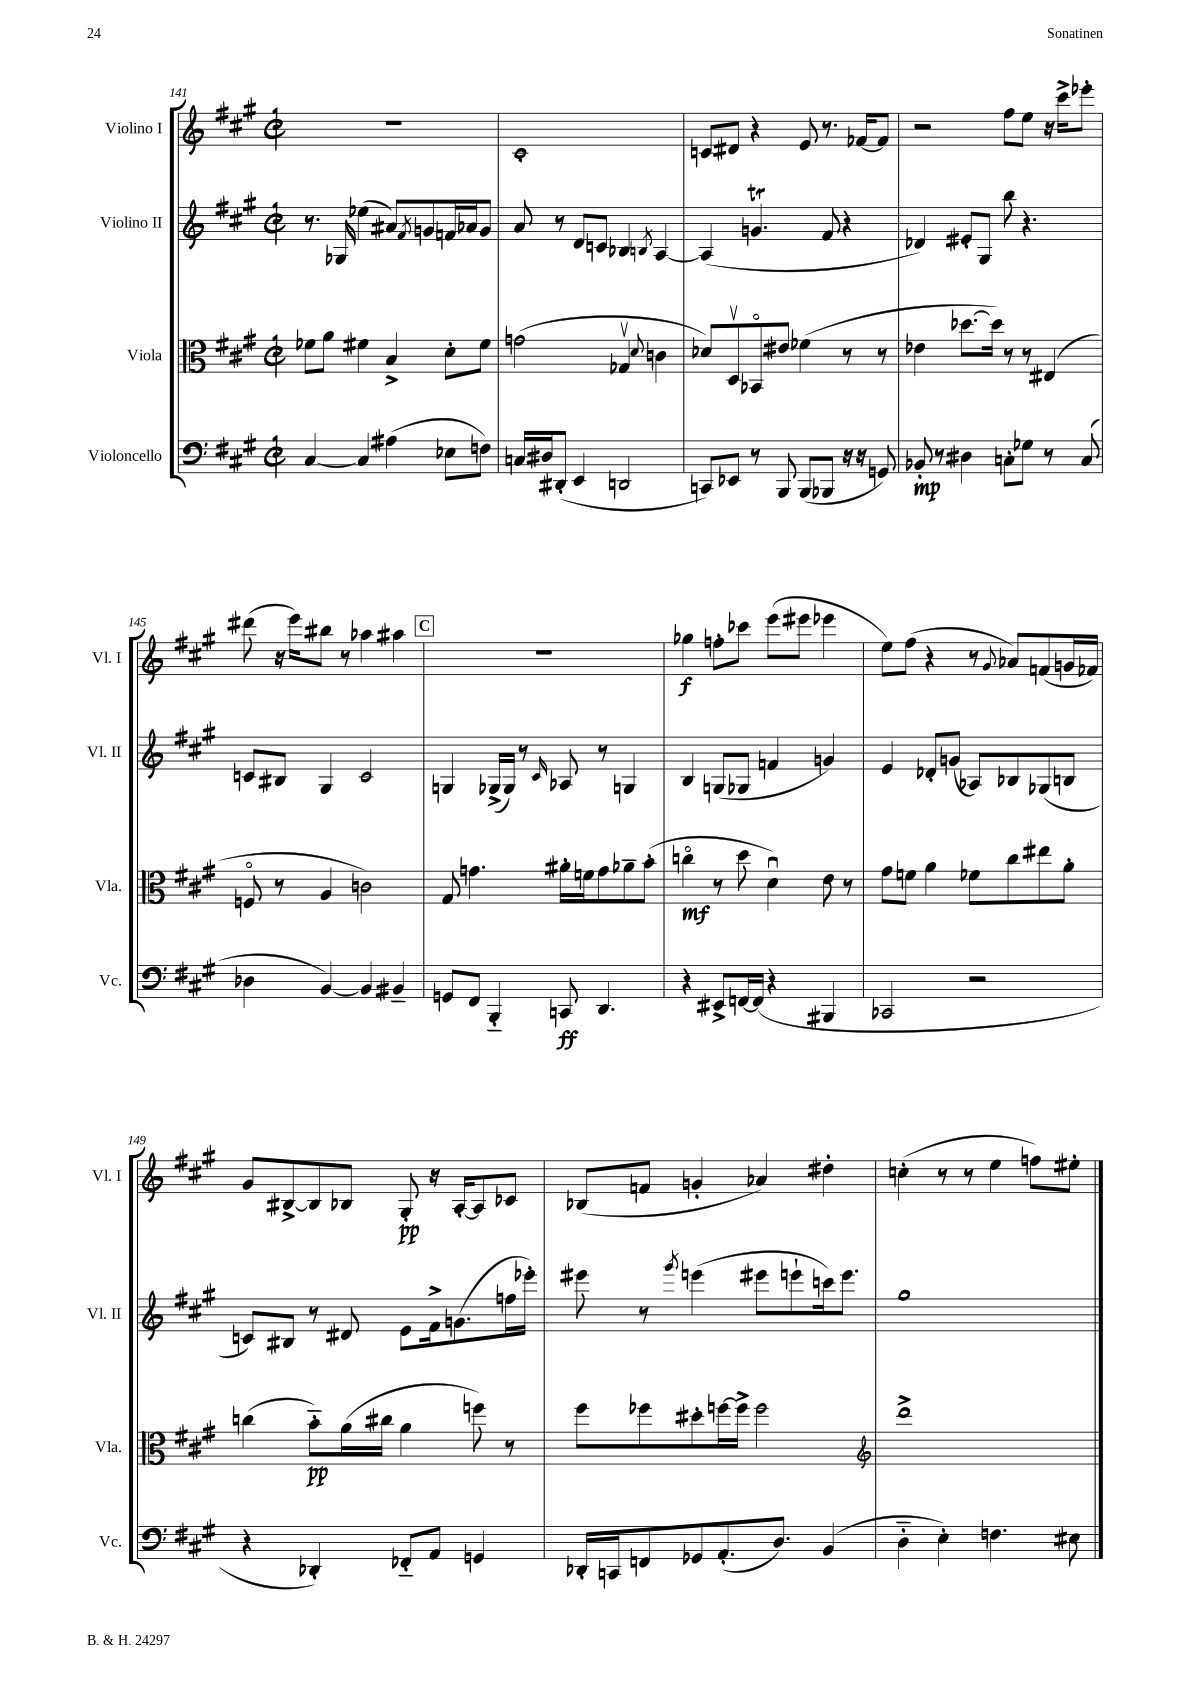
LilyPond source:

<<
\new StaffGroup <<
\new Staff = "s0" \with { instrumentName = "Violino I" shortInstrumentName = "Vl. I" } {
    \clef treble \key a \major \defaultTimeSignature \time 2/2
    r1 |
    cis'1-. |
    c'8 dis'8 r4 e'8 r8. fes'16~ fes'8 |
    r2 fis''8 e''8 r16 cis'''16-> ees'''8-. |
    dis'''8( r16 e'''16) bis''8 r8 aes''4 ais''4 |
    \mark \markup { \box "C" } R1 |
    ges''4\f f''8-. ces'''8 e'''8( eis'''8 ees'''4 |
    e''8) fis''8( r4 r8 \appoggiatura { gis'8 } aes'8) f'8( g'16 fes'16) |
    gis'8 bis8~-> bis8 bes8 gis8-.\pp r16 a16~-. a8 ces'8 |
    bes8( f'8 g'4-. aes'4) dis''4-. |
    c''4-.( r8 r8 e''4 f''8) eis''8-. \bar "|." |
}
\new Staff = "s1" \with { instrumentName = "Violino II" shortInstrumentName = "Vl. II" } {
    \clef treble \key a \major \defaultTimeSignature \time 2/2
    r8. ges16 ees''4( ais'8) \acciaccatura { fis'8 } g'8 f'16 aes'16 g'8 |
    a'8 r8 d'8 c'8 bes4 \acciaccatura { b8 } a4~ |
    a4( g'4.\trill fis'8 r4 |
    des'4) eis'8-. gis8 b''8 r4. |
    c'8 bis8 gis4 c'2 |
    \mark \markup { \box "C" } g4 ges16->( ges16) r8 \grace { cis'16 } aes8 r8 g4 |
    b4 g8( ges8 f'4 g'4) |
    e'4 des'8-. g'8( aes8) bes8 ges8( b8 |
    c'8) bis8 r8 dis'8 e'8 fis'16-> g'8.( f''16 ees'''16-.) |
    eis'''8 r8 \acciaccatura { gis'''8 } e'''4( eis'''8 e'''8-! c'''16) e'''8. |
    gis''1 \bar "|." |
}
\new Staff = "s2" \with { instrumentName = "Viola" shortInstrumentName = "Vla." } {
    \clef alto \key a \major \defaultTimeSignature \time 2/2
    fes'8 a'8 fis'4 b4-> d'8-. fis'8 |
    g'2( ges4\upbow \appoggiatura { d'8 } c'4 |
    des'8) d8\upbow bes,8\flageolet eis'8 fes'4( r8 r8 |
    ees'4 des''8.~ des''16) r8 r8 eis4( |
    f8\flageolet r8 a4 c'2) |
    \mark \markup { \box "C" } gis8 g'4. ais'16-. f'16 g'8 aes'8-- b'8-.( |
    c''4\flageolet\mf r8 d''8 d'4\downbow) e'8 r8 |
    gis'8 f'8 a'4 fes'8 cis''8 eis''8 a'8-. |
    c''4( b'8-_\pp) a'16( cis''16 a'4 f''8) r8 |
    fis''8 fes''8 dis''8-. f''16~ f''16-> f''2 |
    \clef treble d'''1-> \bar "|." |
}
\new Staff = "s3" \with { instrumentName = "Violoncello" shortInstrumentName = "Vc." } {
    \clef bass \key a \major \defaultTimeSignature \time 2/2
    cis4~ cis4 ais4( ees8 f8) |
    c16 dis16 dis,8-.( e,4 d,2 |
    c,8) ees,8 r8 b,,8 b,,8( bes,,8 r16 r16 g,8) |
    bes,8-.\mp r8 dis4 c8-. ges8 r8 c8( |
    des4 b,4~) b,4 bis,4-- |
    \mark \markup { \box "C" } g,8 fis,8 b,,4-_ c,8\ff d,4. |
    r4 eis,8-> f,16~ f,16( r4 bis,,4 |
    ces,2 r2 |
    r4 des,4-.) fes,8-_ a,8 g,4 |
    des,16-. c,16 f,8 ges,8 a,8.-.( d8.) b,4( |
    d4-_ e4-.) f4. eis8 \bar "|." |
}
>>
>>
\layout { \context { \Score currentBarNumber = #141 } }
